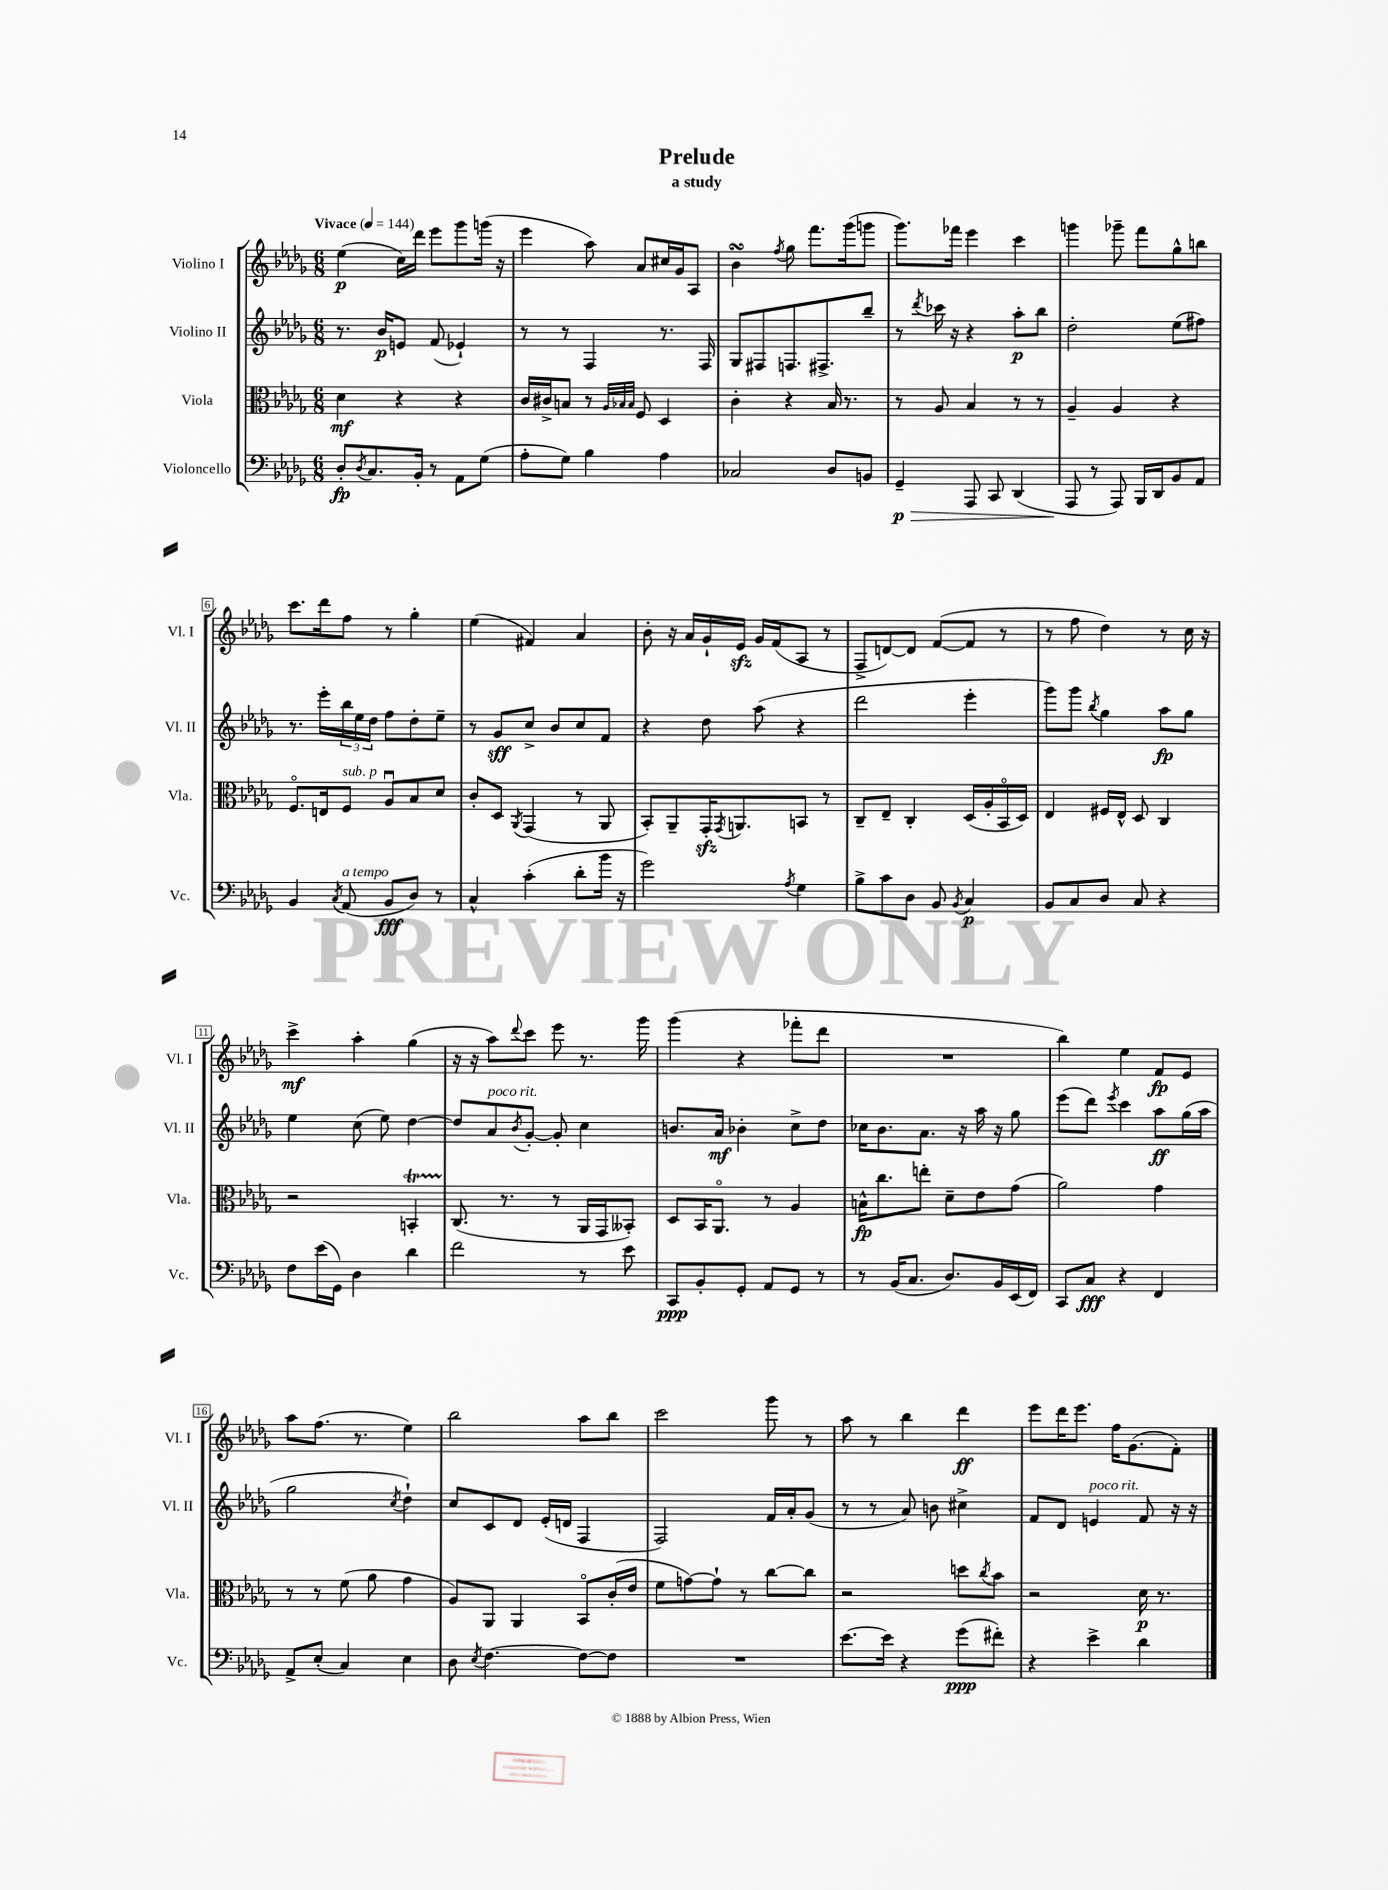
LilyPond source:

\header { title = "Prelude" subtitle = "a study" }
<<
\new StaffGroup <<
\new Staff = "s0" \with { instrumentName = "Violino I" shortInstrumentName = "Vl. I" } {
    \clef treble \key des \major \numericTimeSignature \time 6/8 \tempo "Vivace" 4 = 144
    ees''4\p( c''16) des'''16 ees'''8 ges'''8 g'''16( r16 |
    ees'''4 aes''8) aes'8 cis''16 ges'16 aes8 |
    bes'4\turn \acciaccatura { f''8 } ges''8 f'''8. ges'''16( g'''8 |
    ges'''8.) fes'''16 ees'''4 c'''4 |
    g'''4 ges'''8-- f'''8 ges''8-^ b''8 |
    c'''8. des'''16 f''8 r8 ges''4-. |
    ees''4( fis'4) aes'4 |
    bes'8-. r16 aes'16 ges'16-! ees'16\sfz ges'16 f'16( aes8 r8 |
    f8-> d'8~) d'8 f'8~( f'8 r8 |
    r8 f''8 des''4) r8 c''16 r16 |
    c'''4->\mf aes''4-. ges''4( |
    r16 r16 aes''8) \appoggiatura { des'''8 } c'''8 ees'''8 r8. ges'''16 |
    ges'''4( r4 fes'''8-. des'''8 |
    R2. |
    bes''4) ees''4 f'8\fp ees'8 |
    aes''8 f''8.( r8. ees''4) |
    bes''2 aes''8 bes''8 |
    c'''2 ges'''8 r8 |
    aes''8 r8 bes''4 des'''4\ff |
    ees'''8 des'''16 ees'''8. f''16 ges'8.( f'8-.) \bar "|." |
}
\new Staff = "s1" \with { instrumentName = "Violino II" shortInstrumentName = "Vl. II" } {
    \clef treble \key des \major \numericTimeSignature \time 6/8
    r8. bes'16\p e'8 f'8( ees'4-!) |
    r8 r8 f4 r8. f16 |
    ges8 fis8 f8. fis8.-> bes''8-- |
    r8 \acciaccatura { des'''8 } ces'''16 r16 r4 aes''8-.\p bes''8 |
    des''2-. ees''8( fis''8) |
    r8. ees'''16-. \tuplet 3/2 { bes''16 ees''16 des''16 } f''8 des''8-. ees''8-- |
    r8 ges'8\sff c''8-> bes'8 c''8 f'8 |
    r4 des''8 aes''8( r4 |
    des'''2 ees'''4-. |
    ges'''8) ges'''8 \acciaccatura { bes''8 } ges''4 aes''8\fp ges''8 |
    ees''4 c''8( ees''8) des''4~ |
    des''8 aes'8^\markup { \italic "poco rit." } \acciaccatura { bes'8 } ges'8~-. ges'8-. c''4 |
    b'8. aes'16\mf bes'4-. c''8-> des''8 |
    ces''16 bes'8. aes'8. r16 aes''16 r16 ges''8 |
    ees'''8( des'''8) \acciaccatura { ees'''8 } c'''4 aes''8\ff ges''16( aes''16 |
    ges''2 \acciaccatura { c''8 } des''4-!) |
    c''8 c'8 des'8 ees'16-.( d'16 f4 |
    f2) f'16 aes'16-. ges'8( |
    r8 r8 aes'8) b'8 cis''4-> |
    f'8 des'8 e'4^\markup { \italic "poco rit." } f'8 r16 r16 \bar "|." |
}
\new Staff = "s2" \with { instrumentName = "Viola" shortInstrumentName = "Vla." } {
    \clef alto \key des \major \numericTimeSignature \time 6/8
    des'4\mf r4 r4 |
    c'16 cis'16-> b8 r8 \grace { aes32 bes32 bes32 } f8 des4 |
    c'4-. r4 bes16 r8. |
    r8 aes8 bes4 r8 r8 |
    aes4-- aes4 r4 |
    f8.\flageolet e16 f8^\markup { \italic "sub. p" } aes8\downbow bes8 des'8 |
    c'8-. des8 \acciaccatura { aes,8 } ges,4( r8 aes,8 |
    bes,8-.) aes,8-- ges,16-.\sfz \acciaccatura { ges,8 } a,8. b,8 r8 |
    c8-- ees8-- c4-. des16( aes16-. bes,16\flageolet des16) |
    ees4 fis16 ees16-^ des8 c4 |
    r2 b,4-.\startTrillSpan |
    c8.\stopTrillSpan( r8. r8 aes,16 ges,16 beses,8-.) |
    des8 bes,16 aes,8.\flageolet r8 aes4 |
    b16-^\fp c''8. e''8-. des'8-- ees'8 ges'8( |
    aes'2) ges'4 |
    r8 r8 f'8( aes'8 ges'4 |
    aes8) aes,8 aes,4 bes,8\flageolet c'16-.( ees'16 |
    f'8 g'8~) g'8-! r8 c''8~ c''8 |
    r2 d''8 \acciaccatura { c''8 } bes'8 |
    r2 des'16\p r8. \bar "|." |
}
\new Staff = "s3" \with { instrumentName = "Violoncello" shortInstrumentName = "Vc." } {
    \clef bass \key des \major \numericTimeSignature \time 6/8
    des8-.\fp \acciaccatura { des8 } c8. bes,16-. r8 aes,8 ges8( |
    aes8-. ges8) bes4 aes4 |
    ces2 des8 b,8 |
    ges,4--\p\> aes,,8 c,8 des,4( |
    aes,,8\! r8 aes,,8) bes,,16 des,16 bes,8 aes,8 |
    bes,4 \acciaccatura { c8 } aes,8^\markup { \italic "a tempo" }( bes,8\fff des8) r8 |
    c4-^ c'4-.( des'8-. bes'16 r16 |
    ges'2) \acciaccatura { aes8 } ges4 |
    bes8-> c'8 des8 bes,8 \acciaccatura { bes,8 } c4\p |
    bes,8 c8 des8 c8 r4 |
    f8 ees'16( ges,16) des4 des'4 |
    f'2 r8 ees'8 |
    c,8\ppp bes,8-. ges,8-. aes,8 ges,8 r8 |
    r8 bes,16( c8. des8.) bes,16 ees,16( f,16) |
    c,8 c8\fff r4 f,4 |
    aes,8-> ees8-.( c4) ees4 |
    des8 \acciaccatura { ees8 } f4.~ f8~ f8 |
    R2. |
    ees'8.~ ees'16 r4 ges'8\ppp( fis'8-.) |
    r4 ees'4-> des'4 \bar "|." |
}
>>
>>
\layout { \context { \Score \override BarNumber.stencil = #(make-stencil-boxer 0.1 0.3 ly:text-interface::print) } }
